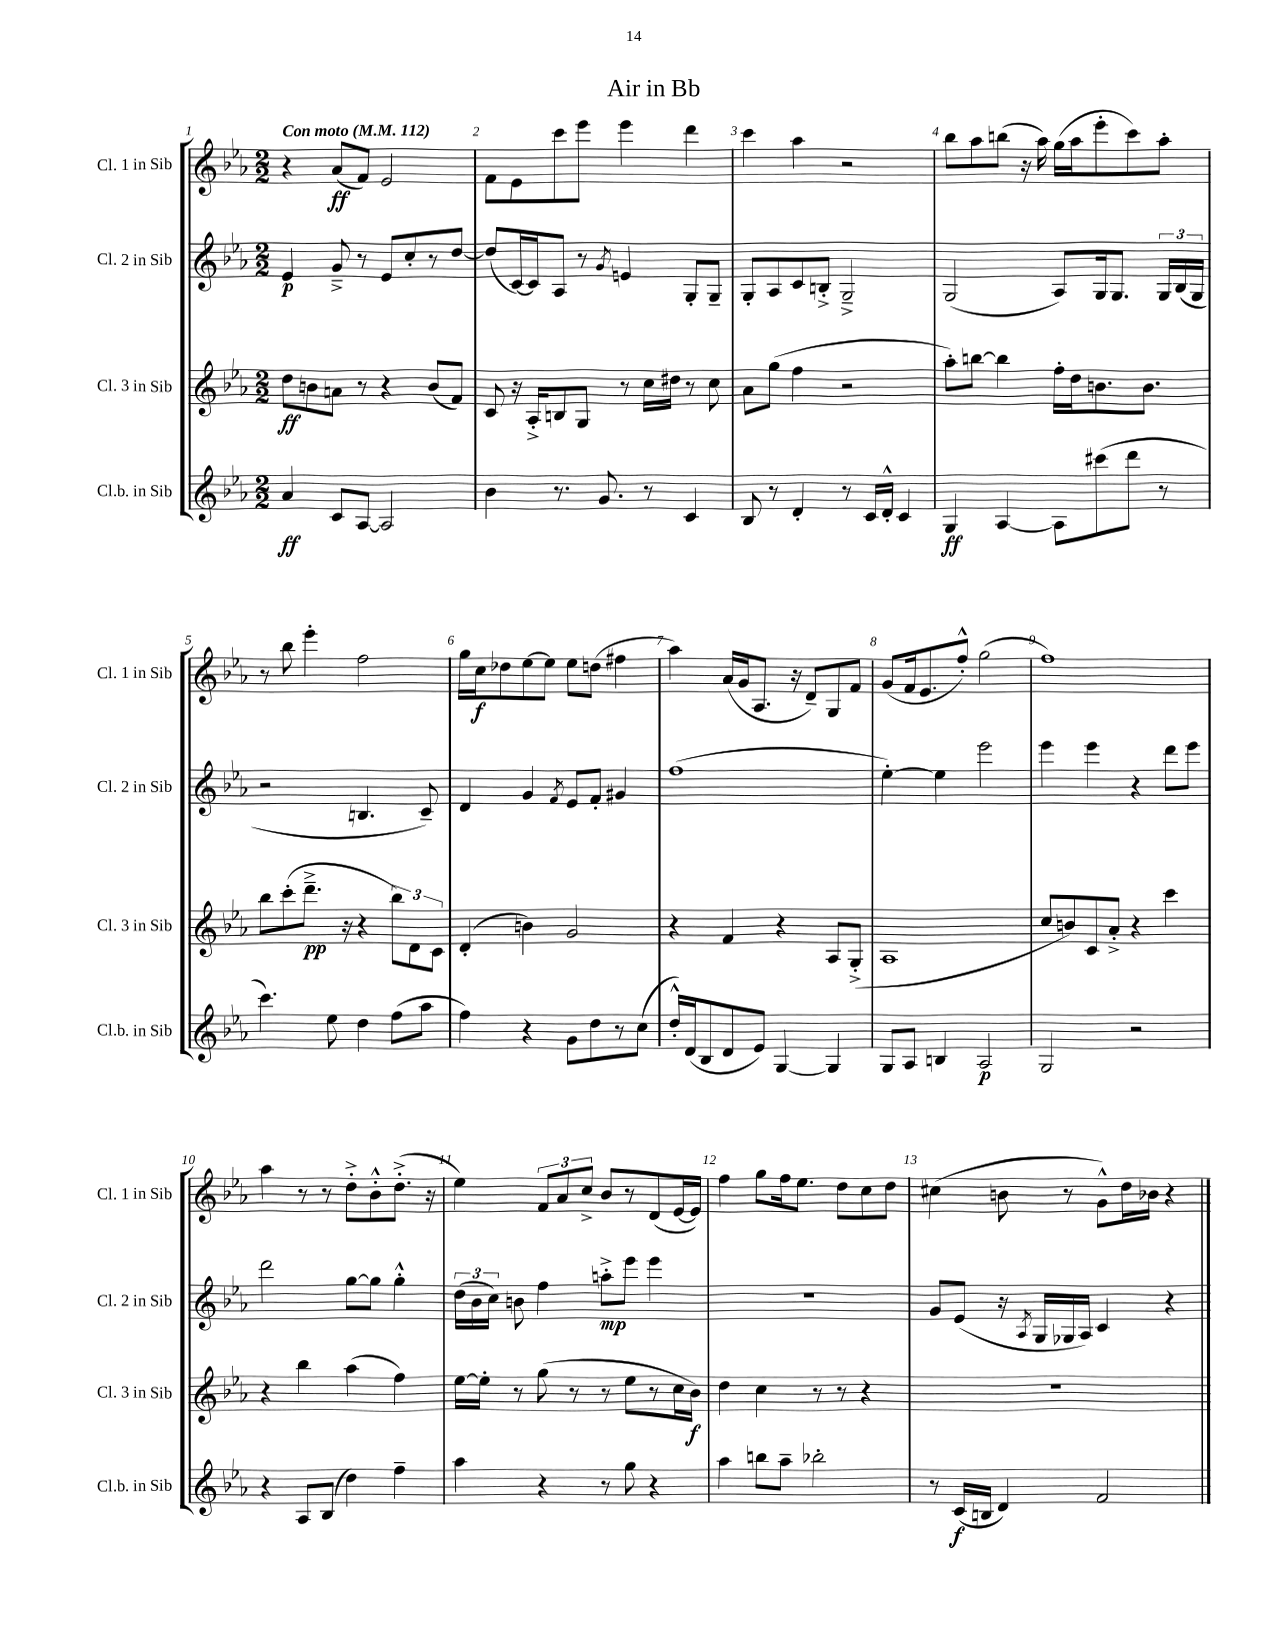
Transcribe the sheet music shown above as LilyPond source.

\header { title = "Air in Bb" }
<<
\new StaffGroup <<
\new Staff = "s0" \with { instrumentName = "Cl. 1 in Sib" shortInstrumentName = "Cl. 1 in Sib" } {
    \clef treble \key ees \major \numericTimeSignature \time 2/2 \tempo "Con moto" 4 = 112
    \autoBeamOff r4 aes'8[\ff( f'8]) ees'2 |
    f'8[ ees'8 c'''8 ees'''8] ees'''4 d'''4 |
    c'''4 aes''4 r2 |
    bes''8[ aes''8 b''8]( r16 aes''16) g''16[( aes''16 ees'''8-. c'''8) aes''8]-. |
    r8 bes''8 ees'''4-. f''2 |
    g''16[ c''16\f des''8 ees''8~ ees''8] ees''8[ d''8]( fis''4 |
    aes''4) aes'16[( g'16 aes8.] r16 d'8[--) g8 f'8] |
    g'8[( f'16 ees'8. f''8]-.-^) g''2( |
    f''1) |
    aes''4 r8 r8 d''8[-.-> bes'8-.-^ d''8.]-.->( r16 |
    ees''4) \tuplet 3/2 { f'8[ aes'8 c''8]-> } bes'8[ r8 d'8( ees'16~ ees'16]) |
    f''4 g''8[ f''16 ees''8.] d''8[ c''8 d''8] |
    cis''4( b'8 r8 g'8[-^) d''16 bes'16] r4 \bar "|." |
}
\new Staff = "s1" \with { instrumentName = "Cl. 2 in Sib" shortInstrumentName = "Cl. 2 in Sib" } {
    \clef treble \key ees \major \numericTimeSignature \time 2/2
    \autoBeamOff ees'4\p g'8---> r8 ees'8[ c''8-. r8 d''8]~ |
    d''8[( c'16~) c'16 aes8] r8 \acciaccatura { g'8 } e'4 g8[-. g8]-- |
    g8[-. aes8 c'8 b8]-.-> g2---> |
    g2( aes8[) g16 g8.] \tuplet 3/2 { g16[ bes16( g16] } |
    r2 b4. c'8--) |
    d'4 g'4 \acciaccatura { f'8 } ees'8[ f'8]-. gis'4 |
    f''1( |
    ees''4~-.) ees''4 ees'''2 |
    ees'''4 ees'''4 r4 d'''8[ ees'''8] |
    d'''2 g''8[~ g''8] g''4-.-^ |
    \tuplet 3/2 { d''16[( bes'16 c''16]) } b'8 f''4 a''8[-.->\mp ees'''8] ees'''4 |
    R1 |
    g'8[ ees'8]( r16 \acciaccatura { aes8 } g16[ ges16 aes16]) c'4 r4 \bar "|." |
}
\new Staff = "s2" \with { instrumentName = "Cl. 3 in Sib" shortInstrumentName = "Cl. 3 in Sib" } {
    \clef treble \key ees \major \numericTimeSignature \time 2/2
    \autoBeamOff d''8[\ff b'8 a'8] r8 r4 b'8[( f'8]) |
    c'8 r16 aes16[-.-> b8 g8] r8 c''16[ dis''16] r8 c''8 |
    aes'8[ g''8]( f''4 r2 |
    aes''8[-.) b''8]~ b''4 f''16[-. d''16 b'8. b'8.] |
    bes''8[ c'''8-.( d'''8.]--->\pp r16 r4 \tuplet 3/2 { bes''8[) d'8 c'8] } |
    d'4-.( b'4) g'2 |
    r4 f'4 r4 aes8[ g8]-.->( |
    aes1 |
    c''8[ b'8) c'8 aes'8]-.-> r4 c'''4 |
    r4 bes''4 aes''4( f''4) |
    ees''16[~ ees''16]-. r8 g''8( r8 r8 ees''8[ r8 c''16 bes'16]\f) |
    d''4 c''4 r8 r8 r4 |
    R1 \bar "|." |
}
\new Staff = "s3" \with { instrumentName = "Cl.b. in Sib" shortInstrumentName = "Cl.b. in Sib" } {
    \clef treble \key ees \major \numericTimeSignature \time 2/2
    \autoBeamOff aes'4\ff c'8[ aes8]~ aes2 |
    bes'4 r8. g'8. r8 c'4 |
    bes8 r8 d'4-. r8 c'16[ d'16]-.-^ c'4 |
    g4\ff aes4~ aes8[ cis'''8( d'''8] r8 |
    c'''4.) ees''8 d''4 f''8[( aes''8] |
    f''4) r4 g'8[ d''8 r8 c''8]( |
    d''16[-.-^) d'16( bes8 d'8 ees'8]) g4~ g4 |
    g8[ aes8] b4 aes2\p |
    g2 r2 |
    r4 aes8[ bes8]( d''4) f''4-- |
    aes''4 r4 r8 g''8 r4 |
    aes''4 b''8[ aes''8]-- bes''2-. |
    r8 c'16[\f( b16] d'4) f'2 \bar "|." |
}
>>
>>
\layout { \context { \Score \override BarNumber.break-visibility = ##(#f #t #t) barNumberVisibility = #all-bar-numbers-visible } }
